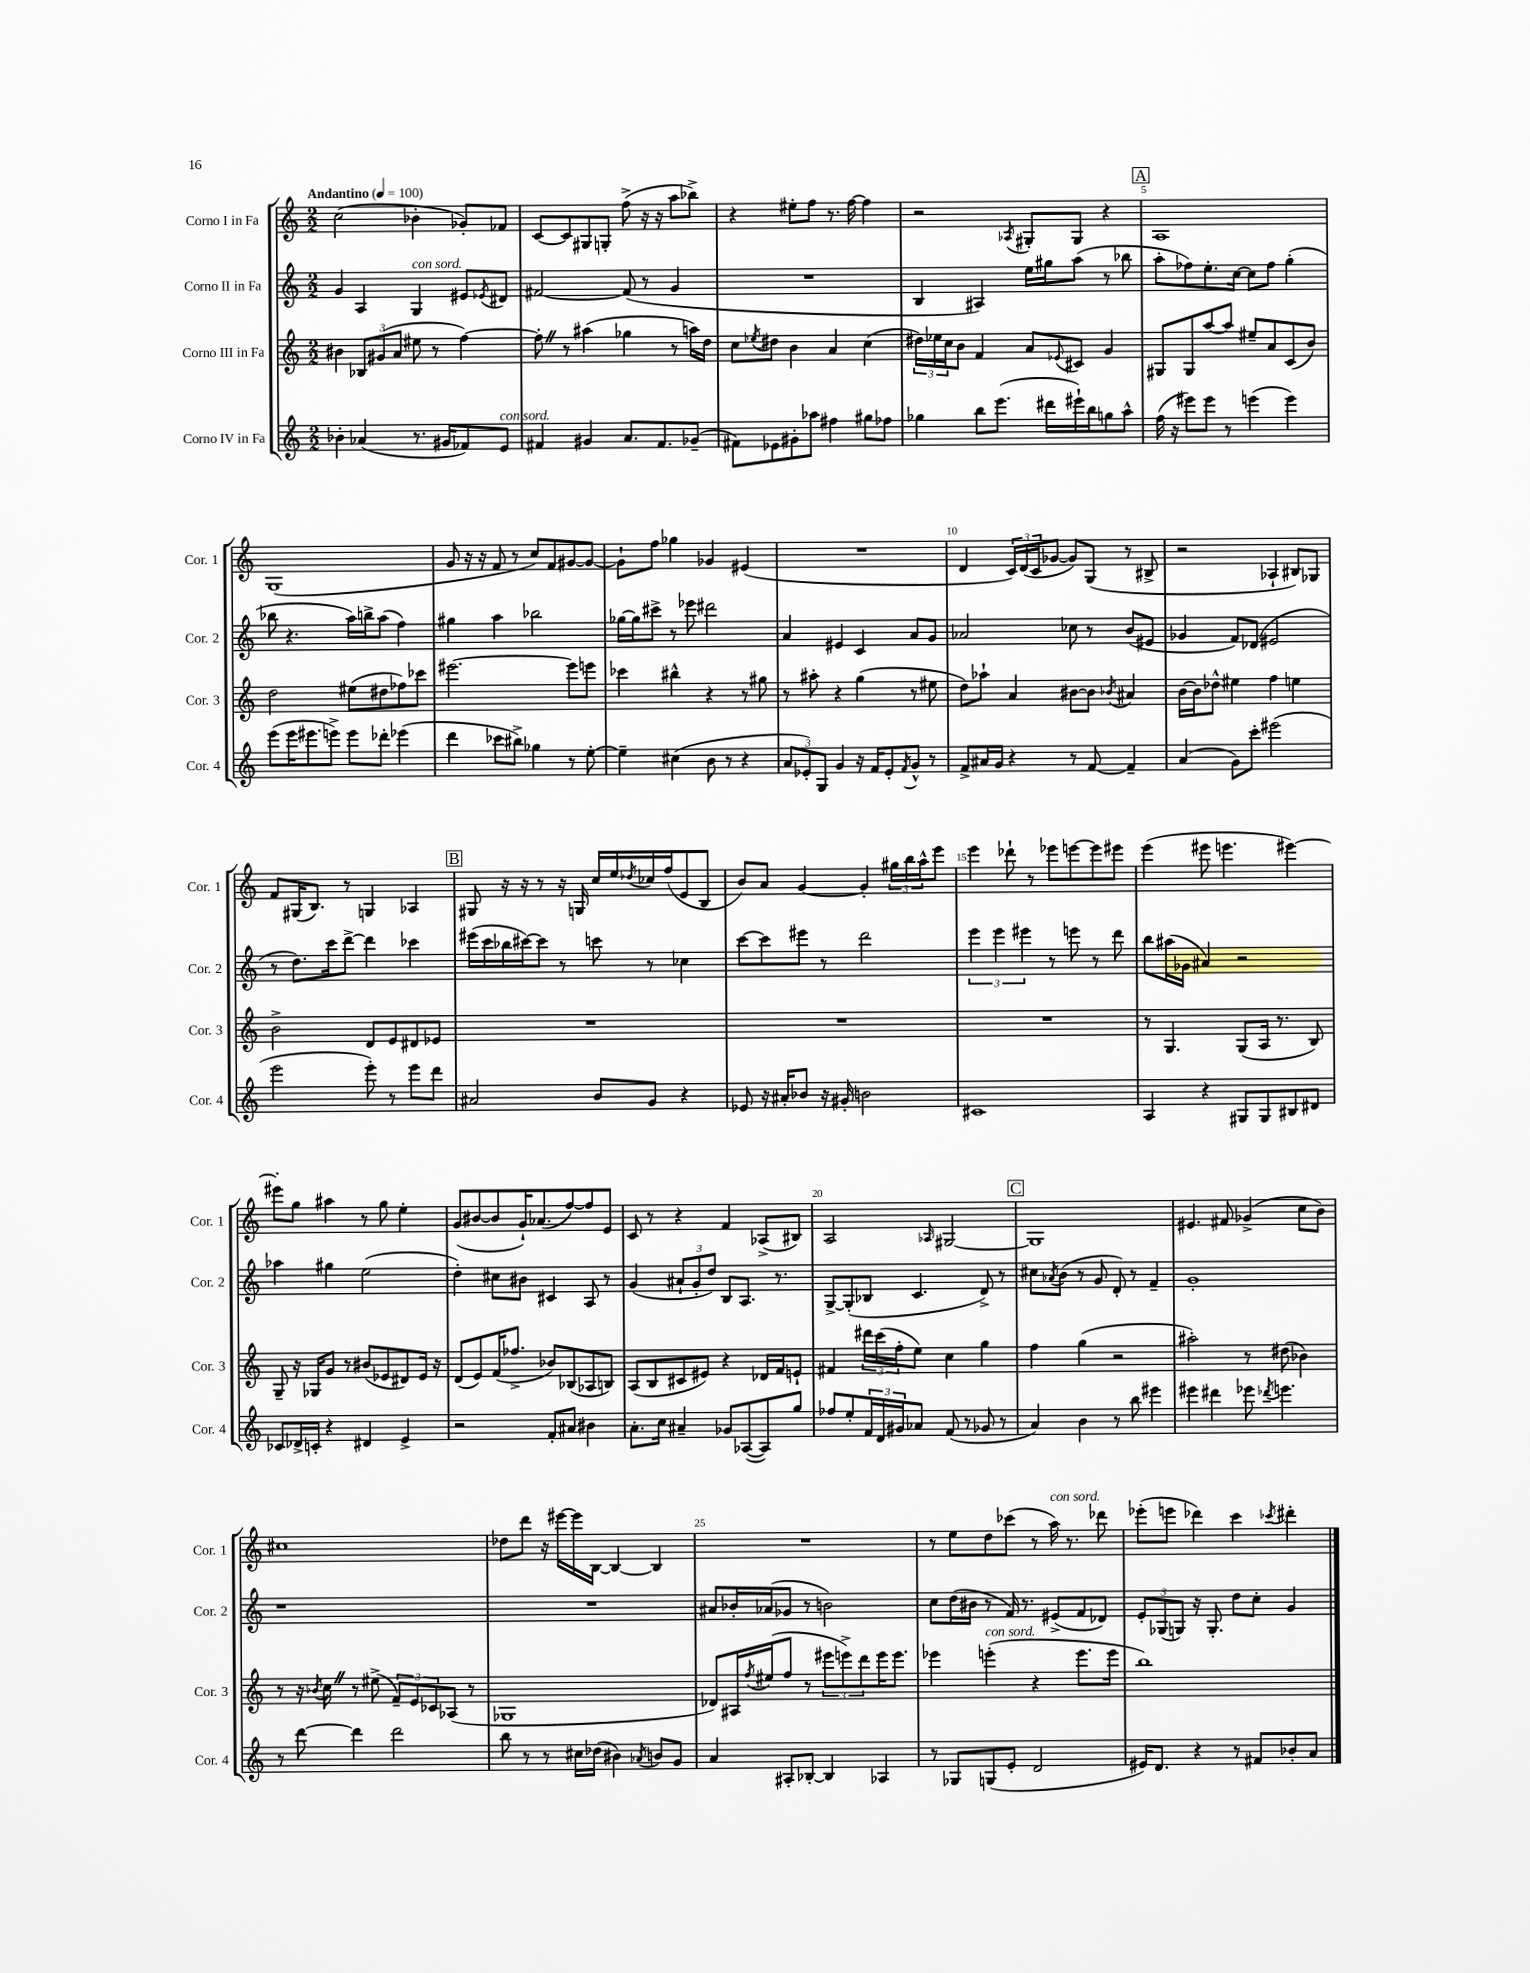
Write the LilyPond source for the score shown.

<<
\new StaffGroup <<
\new Staff = "s0" \with { instrumentName = "Corno I in Fa" shortInstrumentName = "Cor. 1" } {
    \clef treble \key c \major \numericTimeSignature \time 2/2 \tempo "Andantino" 4 = 100
    c''2( bes'4-. ges'8-.) fes'8 |
    c'8~ c'8 gis8 g8-. f''8->( r16 r16 a''8 bes''8->) |
    r4 eis''8-. f''8 r8. f''16~ f''4 |
    r2 \acciaccatura { aes8 } gis8-. gis8 r4 |
    \mark \markup { \box "A" } a1 |
    g1( |
    g'8 r16 r16 f'8 r8 c''8) f'8 gis'8~ gis'8~ |
    gis'8-! f''8 ges''4 ges'4 eis'4( |
    R1 |
    d'4 \tuplet 3/2 { c'16) d'16( c'16 } ges'8~ ges'8) g8( r8 bis8-> |
    r2 aes4-! bis8) ges8 |
    f'8 gis16( b8.) r8 g4 aes4 |
    \mark \markup { \box "B" } gis8 r16 r16 r8 r16 g16 c''16 e''16 \acciaccatura { des''8 } ces''16 f''16( e'8 b8 |
    b'8) a'8 g'4~ g'4-. \tuplet 3/2 { gis''16 b''16 a''16-^ } e'''8 |
    e'''4 des'''8-! r8 ees'''8 e'''8~ e'''8 eis'''8 |
    e'''4( eis'''8 e'''4. eis'''4~) |
    eis'''8-. g''8 ais''4 r8 g''8 e''4-. |
    g'8( bis'8~ bis'8 g'16-!) aes'8.( f''8~) f''8 e'8 |
    c'8 r8 r4 f'4 aes8->( bis8) |
    a2 \grace { aes16 } gis2~ |
    \mark \markup { \box "C" } gis1 |
    eis'4. fis'8 ges'4->( c''8 b'8) |
    cis''1 |
    des''8 d'''8 r16 eis'''16~ eis'''16 b16~ b4~ b4 |
    R1 |
    r8 e''8 d''8 ces'''8( r8 a''16^\markup { \italic "con sord." }) r8. des'''8 |
    ees'''8-.( e'''8 des'''4) c'''4 \acciaccatura { ces'''8 } dis'''4-. \bar "|." |
}
\new Staff = "s1" \with { instrumentName = "Corno II in Fa" shortInstrumentName = "Cor. 2" } {
    \clef treble \key c \major \numericTimeSignature \time 2/2
    g'4 a4 g4^\markup { \italic "con sord." } eis'8 \acciaccatura { ees'8 } dis'8 |
    fis'2~ fis'8( r8 g'4 |
    R1 |
    b4 ais4) e''16 gis''16 a''8( r8 bes''8 |
    \mark \markup { \box "A" } a''8-. fes''8) e''8.-. c''16~ c''8 fes''8 g''4-.( |
    bes''8 r4. a''16) b''16-> a''8( f''4) |
    gis''4 a''4 bes''2 |
    ges''16~ ges''16 cis'''8-> r8 ees'''8 dis'''2 |
    a'4 eis'4 c'4 a'8 g'8 |
    aes'2 ces''8 r8 b'8( eis'8 |
    ges'4 f'8) des'8( eis'2 |
    r8 d''8.) c'''16 d'''8~-> d'''4 ces'''4 |
    \mark \markup { \box "B" } eis'''16( c'''16 bes''16 cis'''16~) cis'''8 r8 c'''8 r8 ces''4 |
    c'''8~ c'''8 eis'''8 r8 d'''2 |
    \tuplet 3/2 { e'''4 e'''4 eis'''4 } r8 e'''8 r8 d'''8 |
    b''8 ais''16( ges'16 ais'4) r2 |
    aes''4 gis''4 e''2( |
    d''4-.) cis''8 bis'8 cis'4 a8 r8 |
    g'4( \tuplet 3/2 { ais'8-! g'8-. d''8) } b8 a8. r8. |
    g8~-> g8-.( bes8 c'4. d'8->) r8 |
    \mark \markup { \box "C" } cis''8 \acciaccatura { aes'8 } b'8( r8 g'8 d'8-.) r8 f'4-- |
    g'1-. |
    r1 |
    R1 |
    ais'8 bes'16-. aes'16( ges'8 r8 b'2) |
    c''8 d''16( bis'16 r8 f'16) r8. eis'8->( f'8 des'8) |
    \tuplet 3/2 { e'8-. ges8( g8) } r16 g8.-. d''8 c''8-. g'4 \bar "|." |
}
\new Staff = "s2" \with { instrumentName = "Corno III in Fa" shortInstrumentName = "Cor. 3" } {
    \clef treble \key c \major \numericTimeSignature \time 2/2
    bis'4 \tuplet 3/2 { bes8 gis'8( a'8 } eis''8 r8 f''4~) |
    f''8-. \once \override BreathingSign.text = \markup { \musicglyph "scripts.caesura.straight" } \breathe r8 ais''4( ges''4 r8 a''16) d''16 |
    c''8 \acciaccatura { ees''8 } dis''8 b'4 a'4 c''4( |
    \tuplet 3/2 { dis''16) ees''16 c''16 } b'8 f'4 a'8 \appoggiatura { ees'8 } cis'8 g'4 |
    \mark \markup { \box "A" } gis8 gis8 a''8~ a''8 eis''8-- a'8 c'8( b'8) |
    d''2 eis''8( dis''8 fes''8) ces'''8 |
    eis'''2.~ eis'''8 e'''8 |
    ces'''4 bis''4-^ r4 r8 gis''8 |
    r8 ais''8-. r4 g''4( r8 eis''8 |
    d''8) aes''8-! a'4 bis'8~ bis'8 \acciaccatura { bes'8 } ais'4 |
    b'16~ b'16 des''8-^ eis''4 f''4 e''4 |
    b'2-> d'8 e'8 dis'8 ees'8 |
    \mark \markup { \box "B" } R1 |
    R1 |
    R1 |
    r8 g4. g8( a16 r8. b8) |
    g8-- r16 ges16 g'8 r8 bis'8( ees'8 dis'8) ees'16 r16 |
    d'8( e'8) f'16( fes''8.-> bes'8) bes8( aes8 b8) |
    a8( b8 cis'8 eis'8) r4 des'16 f'16 e'8-! |
    fis'4 \tuplet 3/2 { dis'''16 c'''16( f''16-. } e''8) c''4 g''4 |
    \mark \markup { \box "C" } f''4 g''4( r2 |
    ais''2-.) r8 dis''8( bes'4) |
    r8 r16 \acciaccatura { bes'8 } c''16 \once \override BreathingSign.text = \markup { \musicglyph "scripts.caesura.straight" } \breathe r8 eis''8->( \tuplet 3/2 { f'8--) e'8 ces'8 } aes8( r8 |
    ges1 |
    des'8) ais16 \acciaccatura { f''8 } eis''16( f''8 r8 \tuplet 3/2 { eis'''8 e'''8->) d'''8 } e'''16 e'''8. |
    ees'''4 e'''4-.^\markup { \italic "con sord." }( r4 e'''8. e'''16 |
    b''1) \bar "|." |
}
\new Staff = "s3" \with { instrumentName = "Corno IV in Fa" shortInstrumentName = "Cor. 4" } {
    \clef treble \key c \major \numericTimeSignature \time 2/2
    bes'4-. aes'4( r8. gis'16 fes'8) e'8^\markup { \italic "con sord." } |
    fis'4 gis'4 a'8. fis'8. ges'8--( |
    fis'8) ees'8 gis'8-. aes''8 fis''4 gis''8 fes''8 |
    ges''4 b''8 e'''8.( dis'''16 eis'''16-!) b''16 g''8 a''8-^ |
    \mark \markup { \box "A" } f''16( r16 eis'''8) eis'''8 r8 e'''4( e'''4) |
    e'''8( e'''16 eis'''8. e'''8->) e'''8 des'''8-. ees'''4( |
    d'''4 ces'''8 bis''8->) ges''4 r8 e''8~-. |
    e''4-- cis''4( b'8 r8 r4 |
    \tuplet 3/2 { a'8 ees'8-.) g8 } g'4 r16 f'16 ees'8-. \acciaccatura { f'8 } g'8-^ r8 |
    f'8-> ais'16 g'16 r4 r8 f'8~ f'4-- |
    a'4( g'8) c'''8-. eis'''2( |
    e'''2 e'''8-.) r8 e'''8 d'''8 |
    \mark \markup { \box "B" } ais'2 b'8 g'8 r4 |
    ees'8 r16 ais'16-. bes'8 r16 gis'16-. b'2 |
    cis'1 |
    a4 r4 gis8 gis8 bis8 dis'8 |
    ces'8 des'16-> c'16-. r4 dis'4 e'4-> |
    r2 f'8-. ais'8 bis'4 |
    a'8.-. c''16 ais'4-- ges'8 aes8~( aes8) g''8 |
    fes''8 e''8-. \tuplet 3/2 { f'16 d'16 gis'16 } aes'8 f'8( r8 ges'8 r8 |
    \mark \markup { \box "C" } a'4) b'4 r8 b''8 eis'''4 |
    eis'''4 dis'''4 ees'''8 \acciaccatura { des'''8 } e'''4. |
    r8 d'''8~ d'''4 d'''2 |
    b''8 r8 r8 cis''16 des''16( bis'4) \acciaccatura { aes'8 } b'8 g'8 |
    a'4 ais8-. bes8~-. bes4 aes4 |
    r8 ges8 g8( e'8-. d'2 |
    eis'16) d'8. r4 r8 fis'8 bes'8-. a'8 \bar "|." |
}
>>
>>
\layout { \context { \Score \override BarNumber.break-visibility = ##(#f #t #t) barNumberVisibility = #(every-nth-bar-number-visible 5) } }
